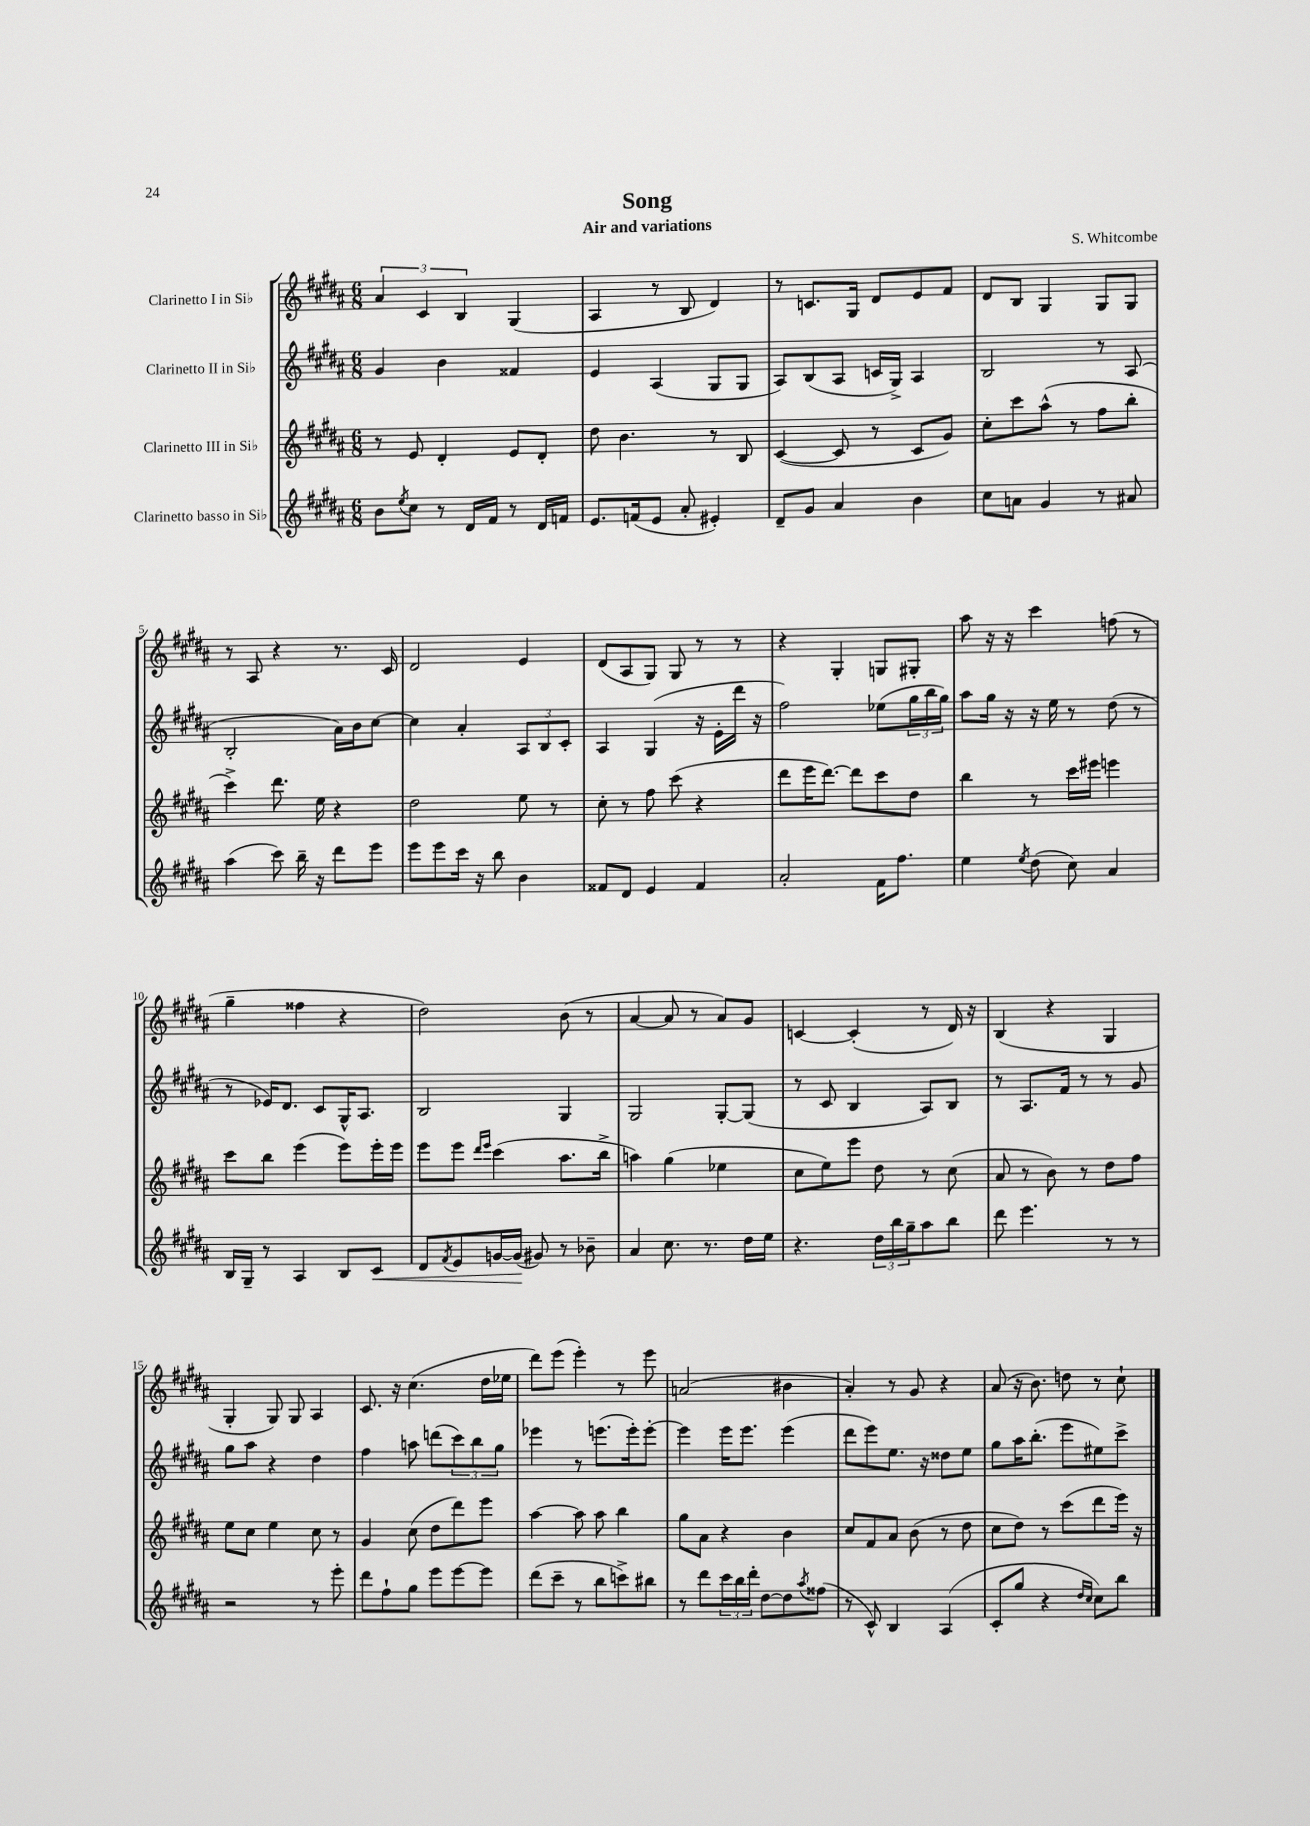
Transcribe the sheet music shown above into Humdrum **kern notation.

**kern	**kern	**kern	**kern
*staff4	*staff3	*staff2	*staff1
*clefG2	*clefG2	*clefG2	*clefG2
*k[f#c#g#d#a#]	*k[f#c#g#d#a#]	*k[f#c#g#d#a#]	*k[f#c#g#d#a#]
*M6/8	*M6/8	*M6/8	*M6/8
8b	8r	4g#	6a#
8qee	.	.	.
8cc#	8e	.	.
.	.	.	6c#
8r	4d#'	4b	.
.	.	.	6B
16d#	.	.	.
16f#	.	.	.
8r	8e	4f##	(4G#
16d#	8d#'	.	.
16f	.	.	.
=	=	=	=
8.e	8dd#	4e	4A#
.	4.b	.	.
(16f	.	.	.
8e	.	(4A#	8r
8a#'	.	.	8B
4e#')	8r	8G#	4d#)
.	8B	8G#	.
=	=	=	=
8d#~	([4c#	8A#)	8r
8g#	.	(8B	8.c
4a#	8c#]	8A#	.
.	.	.	16G#
.	8r	16c	8d#
.	.	16G#^)	.
4b	8c#	4A#	8e
.	8g#)	.	8f#
=	=	=	=
8cc#	8cc#'	2B	8d#
8a	8ccc#	.	8B
4g#	(8aa#^^	.	4G#
.	8r	.	.
8r	8ff#	8r	8G#
8a#	8bb'	(8A#	8G#
=	=	=	=
(4aa#	4ccc#^)	2B'	8r
.	.	.	8A#
8ccc#)	8.ddd#	.	4r
16bb~	.	.	.
16r	16ee	.	.
8ddd#	4r	16a#)	8.r
.	.	16b	.
8eee	.	[8cc#	.
.	.	.	16c#
=	=	=	=
8eee	2dd#	4cc#]	2d#
8eee	.	.	.
16ccc#	.	4a#'	.
16r	.	.	.
8bb	.	.	.
4b	8ee	12A#	4e
.	.	12B	.
.	8r	.	.
.	.	12c#'	.
=	=	=	=
8f##	8cc#'	4A#	(8d#
8d#	8r	.	8A#
4e	8ff#	(4G#	8G#)
.	(8ccc#	.	8G#
4f##	4r	16r	8r
.	.	16e'	.
.	.	16ddd#	8r
.	.	16r	.
=	=	=	=
2a#'	8ddd#	2ff#)	4r
.	16eee	.	.
.	[8.ddd#)	.	.
.	.	.	4G#'
.	8ddd#]	.	.
16f#	8ccc#	(8ee-	8G
8.ff#	.	.	.
.	8dd#	24gg#	8G#'
.	.	24bb	.
.	.	24gg#)	.
=	=	=	=
4ee	4bb	8aa#	8aa#
.	.	16gg#	16r
.	.	16r	16r
8qee	.	.	.
(8dd#	8r	16r	4ccc#
.	.	16ee	.
8cc#)	16ccc#	8r	.
.	16eee#	.	.
4a#	4eee	(8dd#	(8ff
.	.	8r	8r
=	=	=	=
16B	8ccc#	8r	4gg#~
16G#~	.	.	.
8r	8bb	16e-)	.
.	.	8.d#	.
4A#	(4eee	.	4ff##
.	.	8c#	.
8B	8eee)	16G#^^	4r
.	.	8.A#	.
8c#	16eee'	.	.
.	16eee	.	.
=	=	=	=
8d#	8eee	2B	2dd#)
8qf#	.	.	.
8e	8eee	.	.
.	16qqddd#	.	.
.	16qqeee	.	.
[16g	(4ccc#	.	.
(16g]	.	.	.
8g#)	.	.	.
8r	8.aa#	4G#	(8b
8b-~	.	.	8r
.	16bb^	.	.
=	=	=	=
4a#	4aa)	2G#	[4a#
8.cc#	(4gg#	.	8a#]
.	.	.	8r
8.r	.	.	.
.	4ee-	[8G#'	8a#)
16dd#	.	(8G#]	8g#
16ee	.	.	.
=	=	=	=
4.r	8cc#	8r	[4c
.	8ee)	8c#	.
.	8eee	4B	(4c']
24dd#	8dd#	.	.
24bb	.	.	.
24gg#~	.	.	.
8aa#	8r	8A#)	8r
8bb	(8cc#	8B	16d#)
.	.	.	16r
=	=	=	=
8ddd#	8a#	8r	(4B
4.eee	8r	8.A#	.
.	8b)	.	4r
.	.	16f#	.
.	8r	8r	.
8r	8dd#	8r	4G#
8r	8ff#	8g#	.
=	=	=	=
2r	8ee	8gg#	4G#'
.	8cc#	8aa#	.
.	4ee	4r	8G#)
.	.	.	8G#
8r	8cc#	4dd#	4A#
8eee'	8r	.	.
=	=	=	=
8ddd#	4g#	4ff#	8.c#
8ff#`	.	.	.
.	.	.	16r
8gg#	(8cc#	8aa	(4.cc#
8eee	8dd#	(8ddd	.
[8eee	8ddd#)	12ccc#)	.
.	.	12bb	.
8eee]	8eee	.	16dd#
.	.	12gg#	.
.	.	.	16ee-
=	=	=	=
(8ddd#	[4aa#	4eee-	8ddd#)
8ccc#~	.	.	(8eee
8r	8aa#]	8r	4eee')
8bb	8aa#	(8.eee	.
8ccc^)	4bb	.	8r
.	.	16eee')	.
8bb#	.	[8eee'	8eee
=	=	=	=
8r	8gg#	4eee]	(2a
8ddd#	8a#	.	.
24ccc#	4r	16eee	.
24bb	.	.	.
.	.	8.eee	.
24ddd#'	.	.	.
[8dd#	.	.	.
8dd#]	4b	(4eee	4b#
8qaa#	.	.	.
(8ff##	.	.	.
=	=	=	=
8r	8cc#	8ddd#	4a#')
8c#^^)	8f#	8eee)	.
4B	8a#	8.ee	8r
.	(8b	.	8g#
.	.	16r	.
(4A#	8r	8dd##	4r
.	8dd#	8ee	.
=	=	=	=
8c#'	8cc#	8gg#	(8a#
8gg#	8dd#)	16aa#	16r
.	.	(8.bb'	8.b)
4r	8r	.	.
.	(8ccc#	8eee	8dd
16qqdd#	.	.	.
16qqcc#	.	.	.
8cc#)	8ddd#	8ee#)	8r
8bb	16eee)	8ccc#^	8cc#`
.	16r	.	.
==	==	==	==
*-	*-	*-	*-
